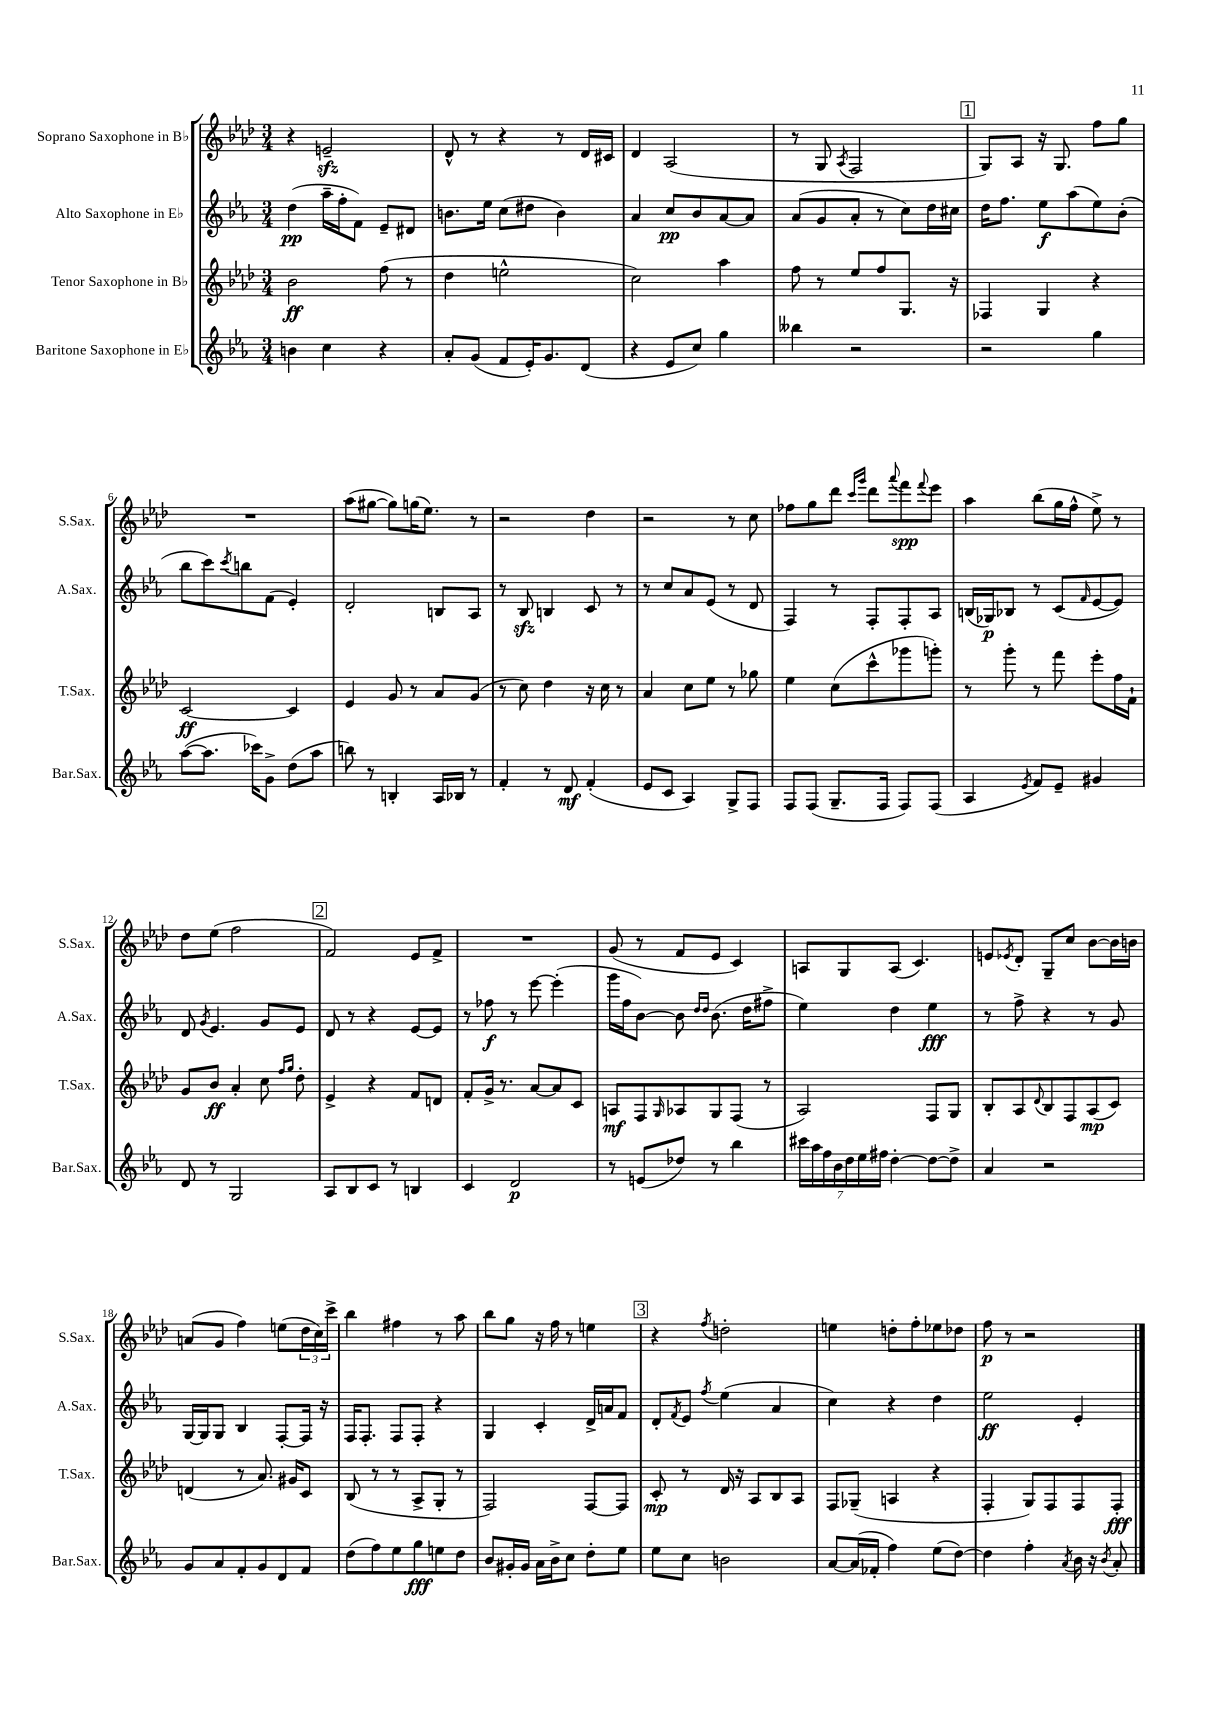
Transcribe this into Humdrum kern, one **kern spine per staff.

**kern	**kern	**kern	**kern
*staff4	*staff3	*staff2	*staff1
*clefG2	*clefG2	*clefG2	*clefG2
*k[b-e-a-]	*k[b-e-a-d-]	*k[b-e-a-]	*k[b-e-a-d-]
*M3/4	*M3/4	*M3/4	*M3/4
4b	2b-	(4dd	4r
4cc	.	16aa-~	2e~
.	.	16ff'	.
.	.	8f)	.
4r	(8ff	8e-~	.
.	8r	8d#	.
=	=	=	=
8a-'	4dd-	8.b	8d-^^
(8g	.	.	8r
.	.	16ee-	.
8f	2ee^^	(8cc	4r
16e-')	.	8dd#	.
8.g	.	.	.
.	.	4b)	8r
(8d	.	.	16d-
.	.	.	16c#
=	=	=	=
4r	2cc)	4a-	4d-
8e-	.	8cc	(2A-
8cc)	.	8b-	.
4gg	4aa-	[8a-	.
.	.	8a-]	.
=	=	=	=
4bb--	8ff	(8a-	8r
.	8r	8g	8G
.	.	.	8qA-
2r	8ee-	8a-'	2F
.	8ff	8r	.
.	8.G	8cc)	.
.	.	16dd	.
.	16r	16cc#	.
=	=	=	=
2r	4F-	16dd	8G)
.	.	8.ff	.
.	.	.	8A-
.	4G	8ee-	16r
.	.	.	8.G
.	.	(8aa-	.
4gg	4r	8ee-)	8ff
.	.	(8b-'	8gg
=	=	=	=
([8aa-	[2c	8bb-	2.r
8.aa-]	.	8ccc)	.
.	.	8qccc	.
.	.	8bb	.
16ccc-)	.	.	.
8g^	.	(8f	.
(8dd	4c]	4e-')	.
8aa-	.	.	.
=	=	=	=
8bb)	4e-	2d'	(8aa-
8r	.	.	[8gg#
4B'	8g	.	8gg#])
.	8r	.	(16gg
.	.	.	8.ee-)
16A-	8a-	8B	.
16B-	.	.	.
8r	(8g	8A-	8r
=	=	=	=
4f'	8r	8r	2r
.	8cc)	8B-	.
8r	4dd-	4B	.
8d	.	.	.
(4f'	16r	8c	4dd-
.	16cc	.	.
.	8r	8r	.
=	=	=	=
8e-	4a-	8r	2r
8c	.	8cc	.
4A-)	8cc	8a-	.
.	8ee-	(8e-	.
8G^	8r	8r	8r
8F	8gg-	8d	8cc
=	=	=	=
8F	4ee-	4F)	8ff-
(8F	.	.	8gg
8.G~	(8cc	8r	8ddd-
.	.	.	16qqccc
.	.	.	16qqggg
.	8ccc^^	8F'	8ddd-
16F	.	.	.
.	.	.	8qqaaa-
8F)	8ggg-	8F'	8fff
.	.	.	8qqfff
(8F	8ggg')	8A-	8eee-
=	=	=	=
4A-	8r	(16B	4aa-
.	.	16G-)	.
.	8ggg'	8B-	.
8qe-	.	.	.
8f)	8r	8r	(8bb-
8e-~	8fff	(8c	16gg
.	.	.	16ff^^
.	.	16qqf	.
4g#	8eee-'	[8e-	8ee-^)
.	16ff	8e-])	8r
.	16f`	.	.
=	=	=	=
8d	8g	8d	8dd-
.	.	8qg	.
8r	8b-	4.e-	(8ee-
2G	4a-'	.	2ff
.	8cc	8g	.
.	16qqff	.	.
.	16qqgg	.	.
.	8dd-'	8e-	.
=	=	=	=
8A-	4e-^	8d	2f)
8B-	.	8r	.
8c	4r	4r	.
8r	.	.	.
4B	8f	[8e-	8e-
.	8d	8e-]	8f^
=	=	=	=
4c	8f'	8r	2.r
.	16g^	8ff-	.
.	8.r	.	.
2d	.	8r	.
.	[8a-	[8eee-	.
.	8a-]	(4eee-']	.
.	8c	.	.
=	=	=	=
8r	8A	16ggg	(8g
.	.	16ff	.
(8e	8F	[8b-)	8r
.	16qqG	.	.
8dd-)	8A-	8b-]	8f
.	.	16qqdd	.
.	.	16qqdd	.
8r	8G	(8.b-	8e-
4bb-	(8F	.	4c)
.	.	16dd	.
.	8r	8ff#^	.
=	=	=	=
28ccc#	2A-)	4ee-)	8A
28aa-	.	.	.
28ff	.	.	.
28b-	.	.	.
.	.	.	8G
28dd	.	.	.
28ee-	.	.	.
28ff#	.	.	.
[4dd'	.	4dd	(8A
.	.	.	4.c)
8dd_	8F	4ee-	.
8dd^]	8G	.	.
=	=	=	=
4a-	8B-'	8r	8e
.	.	.	8qe-
.	8A-	8ff^	8d-'
.	8qqd-	.	.
2r	8B-	4r	8G~
.	8F	.	8cc
.	(8A-	8r	[8b-
.	8c)	8g	16b-]
.	.	.	16b
=	=	=	=
8g	(4d	[16G	(8a
.	.	16G]	.
8a-	.	8G	8g
8f'	8r	4B-	4ff)
8g	8.a-)	.	.
8d	.	[8F'	(8ee
.	16g#	.	.
8f	8c	16F]	24dd-
.	.	.	24cc)
.	.	16r	.
.	.	.	24ccc^
=	=	=	=
(8dd	(8B-	16F	4bb-
.	.	8.F'	.
8ff)	8r	.	.
8ee-	8r	8F	4ff#
8gg	8A-^	8F'	.
8ee	8G'	4r	8r
8dd	8r	.	8aa-
=	=	=	=
8b-	2F)	4G	8bb-
16g#'	.	.	8gg
16g#	.	.	.
16a-	.	4c'	16r
16b-^	.	.	16ff
8cc	.	.	8r
8dd'	[8F	16d^	4ee
.	.	16a	.
8ee-	8F]	8f	.
=	=	=	=
8ee-	8c'	8d'	4r
.	.	8qf	.
8cc	8r	8e-	.
.	.	8qff	8qff
2b	16d-	(4ee-	2dd'
.	16r	.	.
.	8A-	.	.
.	8B-	4a-	.
.	8A-	.	.
=	=	=	=
[8a-	8F	4cc)	4ee
(16a-]	(8G-~	.	.
16f-'	.	.	.
4ff)	4A	4r	8dd'
.	.	.	8ff'
(8ee-	4r	4dd	8ee-
[8dd)	.	.	8dd-
=	=	=	=
4dd]	4F'	2ee-	8ff
.	.	.	8r
4ff'	8G)	.	2r
.	8F	.	.
8qa-	.	.	.
16b-	8F	4e-'	.
16r	.	.	.
8qb-	.	.	.
8a-'	8F'	.	.
==	==	==	==
*-	*-	*-	*-
